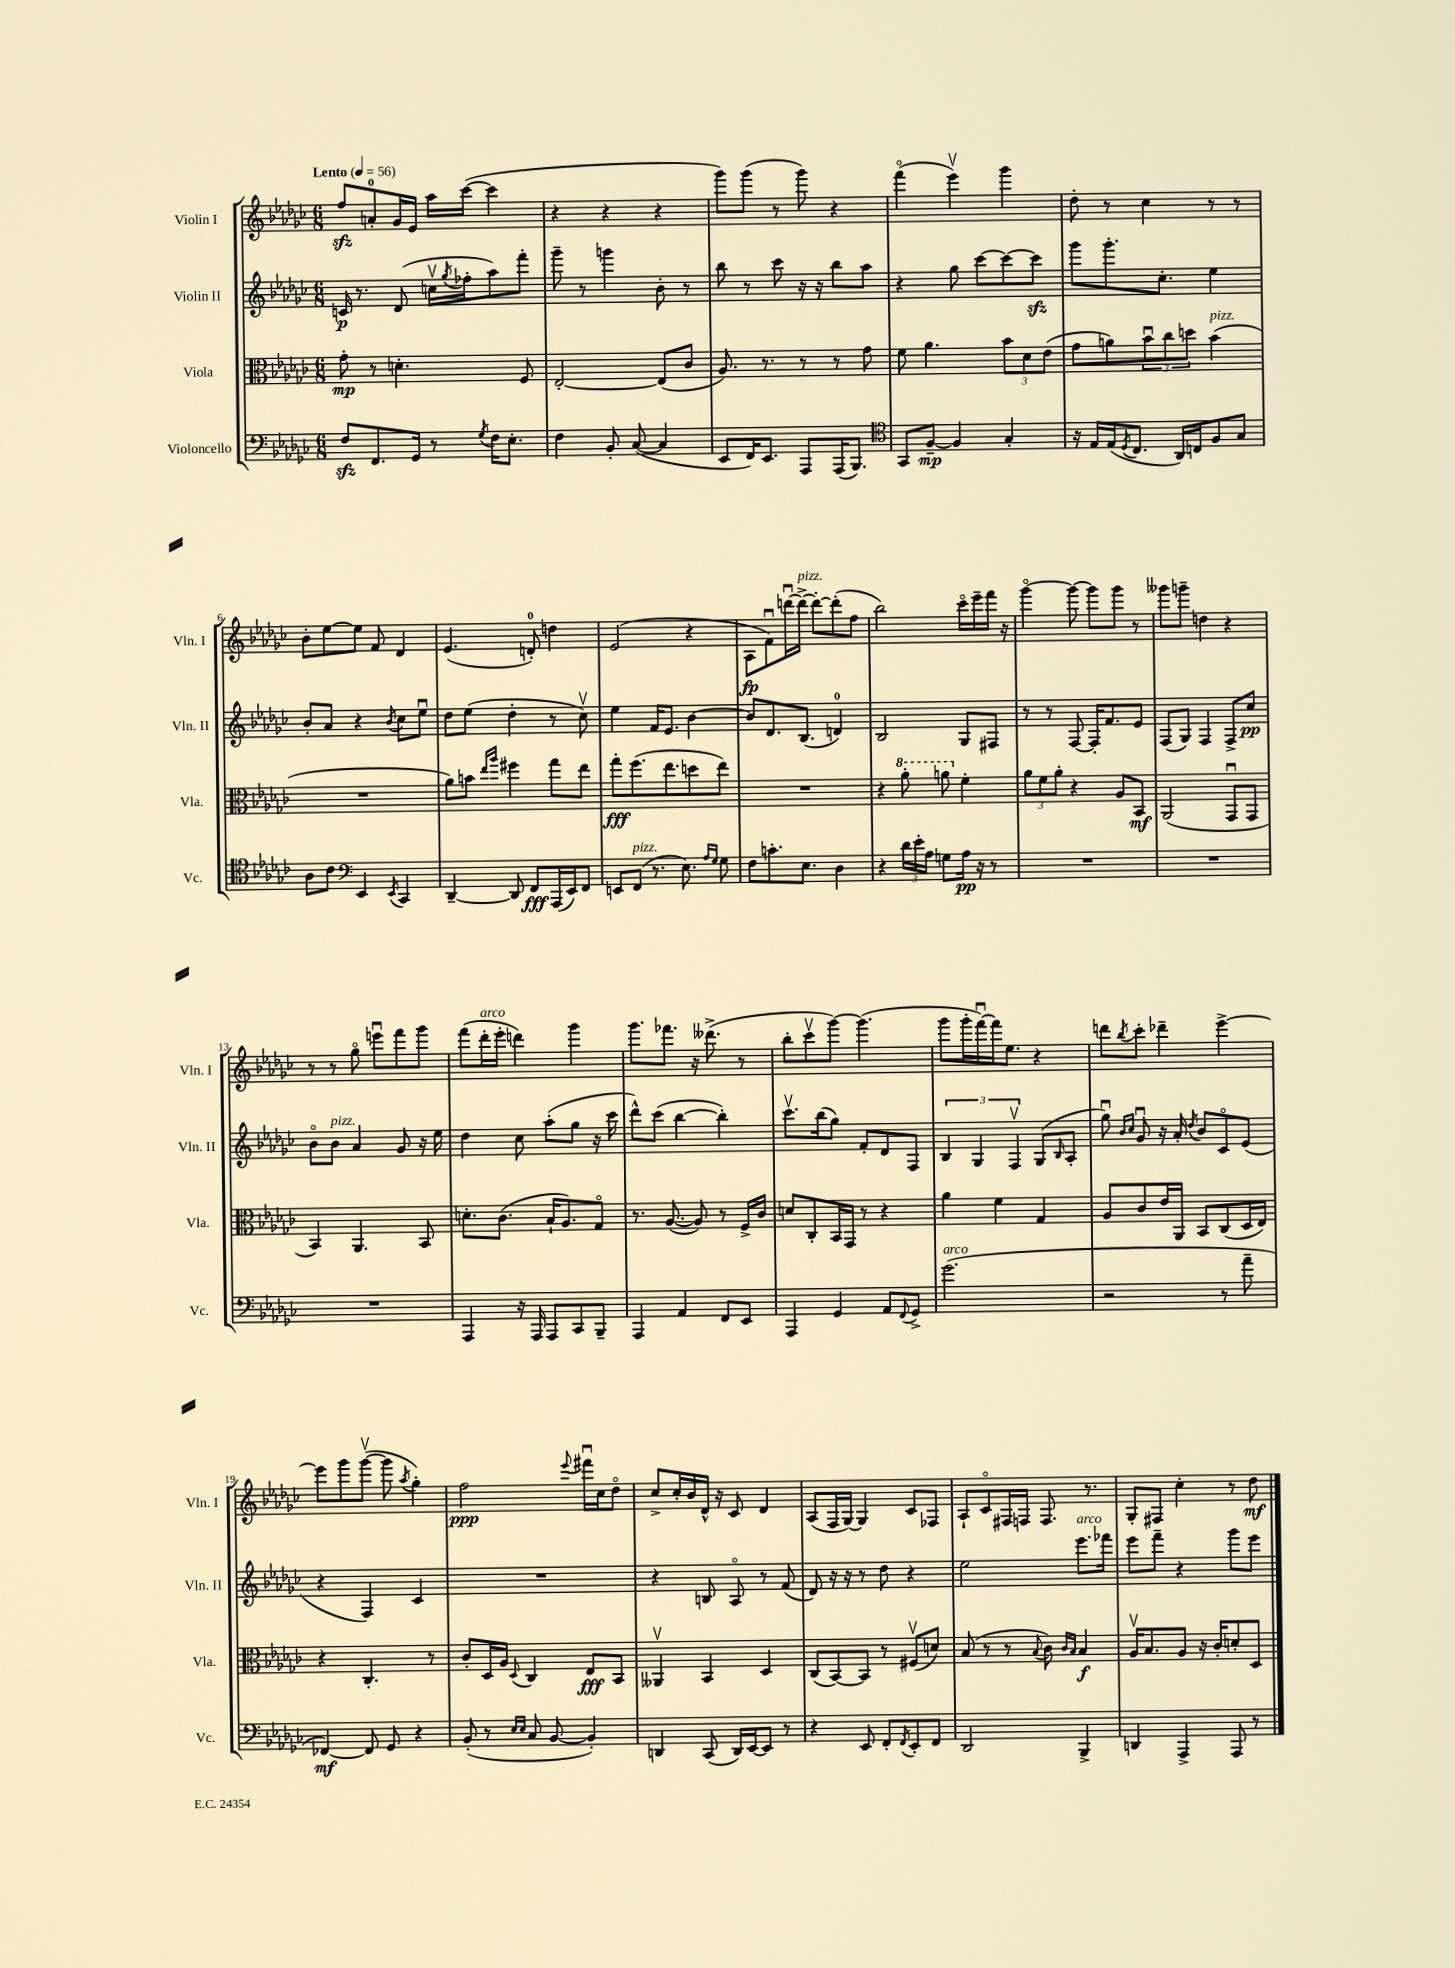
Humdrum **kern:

**kern	**kern	**kern	**kern
*staff4	*staff3	*staff2	*staff1
*clefF4	*clefC3	*clefG2	*clefG2
*k[b-e-a-d-g-c-]	*k[b-e-a-d-g-c-]	*k[b-e-a-d-g-c-]	*k[b-e-a-d-g-c-]
*M6/8	*M6/8	*M6/8	*M6/8
*MM56	*MM56	*MM56	*MM56
8F/L	8g-'\	16c/	8ff/L
.	.	8.r	.
8.FF/	8r	.	8a'/
.	4.d'\	(8d-/	16g-/L
16GG-/Jk	.	.	16e-/JJ
8r	.	16ccv\LL	16aa-\LL
.	.	8qgg-/	.
.	.	16ff-'\J	([16ccc-\JJ
8qG-/	.	.	.
16F\LK	.	8aa-\)	4ccc-\]
8.E-'\J	.	.	.
.	8F/	8fff'\J	.
=	=	=	=
4F\	[2E-'/	8ggg-~\	4r
.	.	8r	.
8BB-'/	.	4ggg\	4r
([8C-/	.	.	.
4C-/]	(8E-/]L	8b-'\	4r
.	8c-/J	8r	.
=	=	=	=
8EE-/L	8.A-/)	8bb-\	8ggg-\L)
16FF/K)	.	8r	(8ggg-\J
8.EE-/J	8.r	.	.
.	.	8ccc-\	8r
8AAA-/L	8r	16r	8ggg-\)
.	.	16r	.
(16AAA-/K	8r	8bb-\L	4r
8.BBB-/J)	.	.	.
.	8g-\	8aa-\J	.
=	=	=	=
*clefC4	*	*	*
8GG-/L	8f\	4r	(4fffo\
[8F~/J	4.a-\	.	.
4F/]	.	8gg-\	4eee-v\)
.	.	[8ccc-\L	.
4G-'/	12b-\L	8ccc-\_	4ggg-\
.	12d-\	.	.
.	.	8ccc-\]J	.
.	(12e-\J	.	.
=	=	=	=
16r	8g-\L	8ggg-\L	8dd-'\
16E-/LL	.	.	.
(16E-/J	8a\)	8.ggg-'\	8r
8qD-/	.	.	.
8.C-/J	.	.	.
.	12b-u\	.	4cc-\
.	.	8.cc-'\J	.
.	12cc-\	.	.
16AA-/LL)	.	.	.
.	12dd\J	.	.
16C/J	.	.	.
8F/	(4b-\	4ee-\	8r
8G-/J	.	.	8r
=	=	=	=
8A-\L	2.r	8b-'/L	8b-'\L
8c-\J	.	8a-/J	[8ee-\
*clefF4	*	*	*
4EE-/	.	4r	8ee-\]J
.	.	.	8f/
8qEE-/	.	8qb-/	.
4CC-/	.	8cc-\L	4d-/
.	.	8ee-u\J	.
=	=	=	=
[4DD-~/	8a-\L)	8dd-\L	(4.e-/
.	8b\J	(8ee-\J	.
.	16qqee-/LL	.	.
.	16qqaa-/JJ	.	.
8DD-/]	4ff#\	4dd-'\	.
8FF/L	.	.	8d'/)
(16AAA-/L	8gg-\L	8r	4dd\
16EE-/J)	.	.	.
8FF/J	8ee-\J	8cc-v\)	.
=	=	=	=
8EE/L	8gg-'\L	4ee-\	(2e-/
(8FF/J	(8.ff\	.	.
8.r	.	16f/LK	.
.	8.ee-\	8.e-/J	.
8.E-\)	.	.	.
.	8dd\	[4b-\	4r
16qqA-/LL	.	.	.
16qqG-/JJ	.	.	.
8G-\	8ee-\J)	.	.
=	=	=	=
8F\L	2.r	8b-/]L	8A-\L
8.c'\	.	8.d-/	8fu\)
.	.	.	[16dddu\L
8.E-\J	.	(8.B-/J	16ddd^\_JJ
.	.	.	8ddd'\_L
4D-\	.	4d/)	(8ddd'\]
.	.	.	8ff\J
=	=	=	=
4r	4r	2B-/	2bb-\)
24d-\LL	8aa-'\	.	.
24e-'\	.	.	.
24A-\JJ	.	.	.
8G\L	8aa\	.	.
16A-\Jk	4f'\	8G-/L	16ccc-o\LL
16r	.	.	16eee-~\
8r	.	8F#/J	16fff\JJ
.	.	.	16r
=	=	=	=
2.r	12a-\L	8r	[4ggg-o\
.	12f\	.	.
.	.	8r	.
.	12a-'\J	.	.
.	4r	[8F/	8ggg-\_
.	.	16F'/]LK	8ggg-\]L
.	.	8.f/	.
.	8A-/L	.	8ggg-\J
.	8BB-/J	8e-/J	8r
=	=	=	=
2.r	(2AA-/	(8F/L	8ggg--\L
.	.	8G-/J)	8ggg~\J
.	.	4F/	4dd\
.	8GG-u/L	8F^/L	4r
.	8GG-/J	8cc-/J	.
=	=	=	=
2.r	4BB-/)	8b-o\L	8r
.	.	8b-\J	8r
.	4.AA-/	4a-/	8gg-o\
.	.	.	8eeeu\L
.	.	8g-/	8fff\
.	8BB-/	16r	8ggg-\J
.	.	16ee-\	.
=	=	=	=
4AAA-/	8.d'\L	4dd-\	(8fff\L
.	.	.	16ddd-'\L
.	(8.c-\J	.	16eee-'\JJ
16r	.	8cc-\	4ddd\)
16AAA-/	.	.	.
8AAA-/L	16B-`/LK	(8aa-'\L	.
.	8.A-/)	.	.
8CC-/	.	8gg-\J	4ggg-\
8BBB-~/J	8G-o/J	16r	.
.	.	16ccc-\	.
=	=	=	=
4AAA-/	8.r	8ddd-^^\L)	8.ggg-\L
.	.	(8ccc-\J	.
.	([8.A-/	.	8.fff-\J
4AA-/	.	[4bb-\	.
.	8A-/])	.	16r
.	.	.	(8.ddd--^\
8FF/L	8r	4bb-'\])	.
8EE-/J	16F^/LL	.	8r
.	16c-/JJ	.	.
=	=	=	=
4AAA-/	8d/L	8.ccc-v\L	8bb-'\L
.	8C-'/	.	8ccc-v\
.	.	(16bb-\k	.
4GG-/	16BB-/L	8gg-\J)	[8ggg-\J)
.	16GG-/JJ	.	.
.	8r	8f'/L	(4.ggg-\]
8AA-/L	4r	8d-/	.
8qqFF/	.	.	.
8GG-^/J	.	8F/J	.
=	=	=	=
(2.g-\	4a-\	6B-/	8ggg-\L
.	.	.	16ggg-'\L
.	.	6G-/	.
.	.	.	[16fffu\)
.	4f\	.	16fff\]J
.	.	.	8.ee-\J
.	.	6Fv/	.
.	4G-/	(8G-/L	4r
.	.	16qqB-/	.
.	.	8A-'/J	.
=	=	=	=
2r	8A-/L	8gg-u\)	8ddd\L
.	.	16qqb-/LL	.
.	.	16qqcc-/JJ	8qbb-/
.	8c-/	8g-u/	8ccc-'\J
.	16e-/L	16r	4ddd-~\
.	16AA-/JJ	16a-'/	.
.	.	8qdd-/	.
.	8BB-/L	8b-/L	.
8r	(8C-/	8c-o/	[4eee-^\
8a-~\	16D-/L	(8e-/J	.
.	16E-/JJ)	.	.
=	=	=	=
[4FF-/)	4r	4r	8eee-\]L
.	.	.	8ggg-\
8FF-/]	4.C-'/	4F/)	([8ggg-v\J
8GG-/	.	.	8ggg-\]
.	.	.	8qaa-/
4r	.	4c-/	4gg-'\)
.	8r	.	.
=	=	=	=
(8BB-'/	8c-'/L	2.r	2ff\
8r	16D-/L	.	.
.	16A-/JJ	.	.
16qqE-/LL	.	.	.
16qqE-/JJ	8qqD-/	.	.
8C-/	4C-/	.	.
[8BB-/	.	.	.
.	.	.	8qqeee-/
4BB-'/])	8E-/L	.	16fff#u\LL
.	.	.	16cc-\J
.	8BB-/J	.	8dd-o\J
=	=	=	=
4DD/	4AA--v/	4r	8cc-^/L
.	.	.	16cc-'/L
.	.	.	16b-/
(8CC-/	4BB-/	8B/	16d-^^/JJ
.	.	.	16r
16DD/LL)	.	8A-o/	8c-/
[16EE-/J	.	.	.
8EE-/]J	4D-/	8r	4d-/
8r	.	(8f/	.
=	=	=	=
4r	(8C-/L	8d-/)	(8A-/L
.	[8BB-/)	16r	16F/L
.	.	16r	[16G-/JJ)
8EE-/	8BB-/]J	8r	4G-/]
8FF'/L	8r	8dd-\	.
8qFF/	.	.	.
8EE-'/	(8F#v/L	4r	8c-/L
8FF/J	8d/J)	.	8F-/J
=	=	=	=
2DD-/	(8B-/	2ee-\	8A-`/L
.	8r	.	8c-o/
.	8r	.	16F#/L
.	.	.	16F/JJ
.	8qqB-/	.	.
.	8c-\)	.	8.F/
.	16qqc-/LL	.	.
.	16qqB-/JJ	.	.
4BBB-^/	4B-/	8.eee-\L	.
.	.	.	8.r
.	.	16fff-\Jk	.
=	=	=	=
4DD/	16A-v/LK	8eee-\L	8G-'/L
.	8.B-/	.	.
.	.	8fff~\J	8F#/J
4AAA-^/	8A-/J	4r	4cc-'\
.	16r	.	.
.	16c-'/LK	.	.
8AAA-/	8d'/	8ggg-\L	8r
8r	8D-/J	8eee-\J	8dd-\
==	==	==	==
*-	*-	*-	*-
